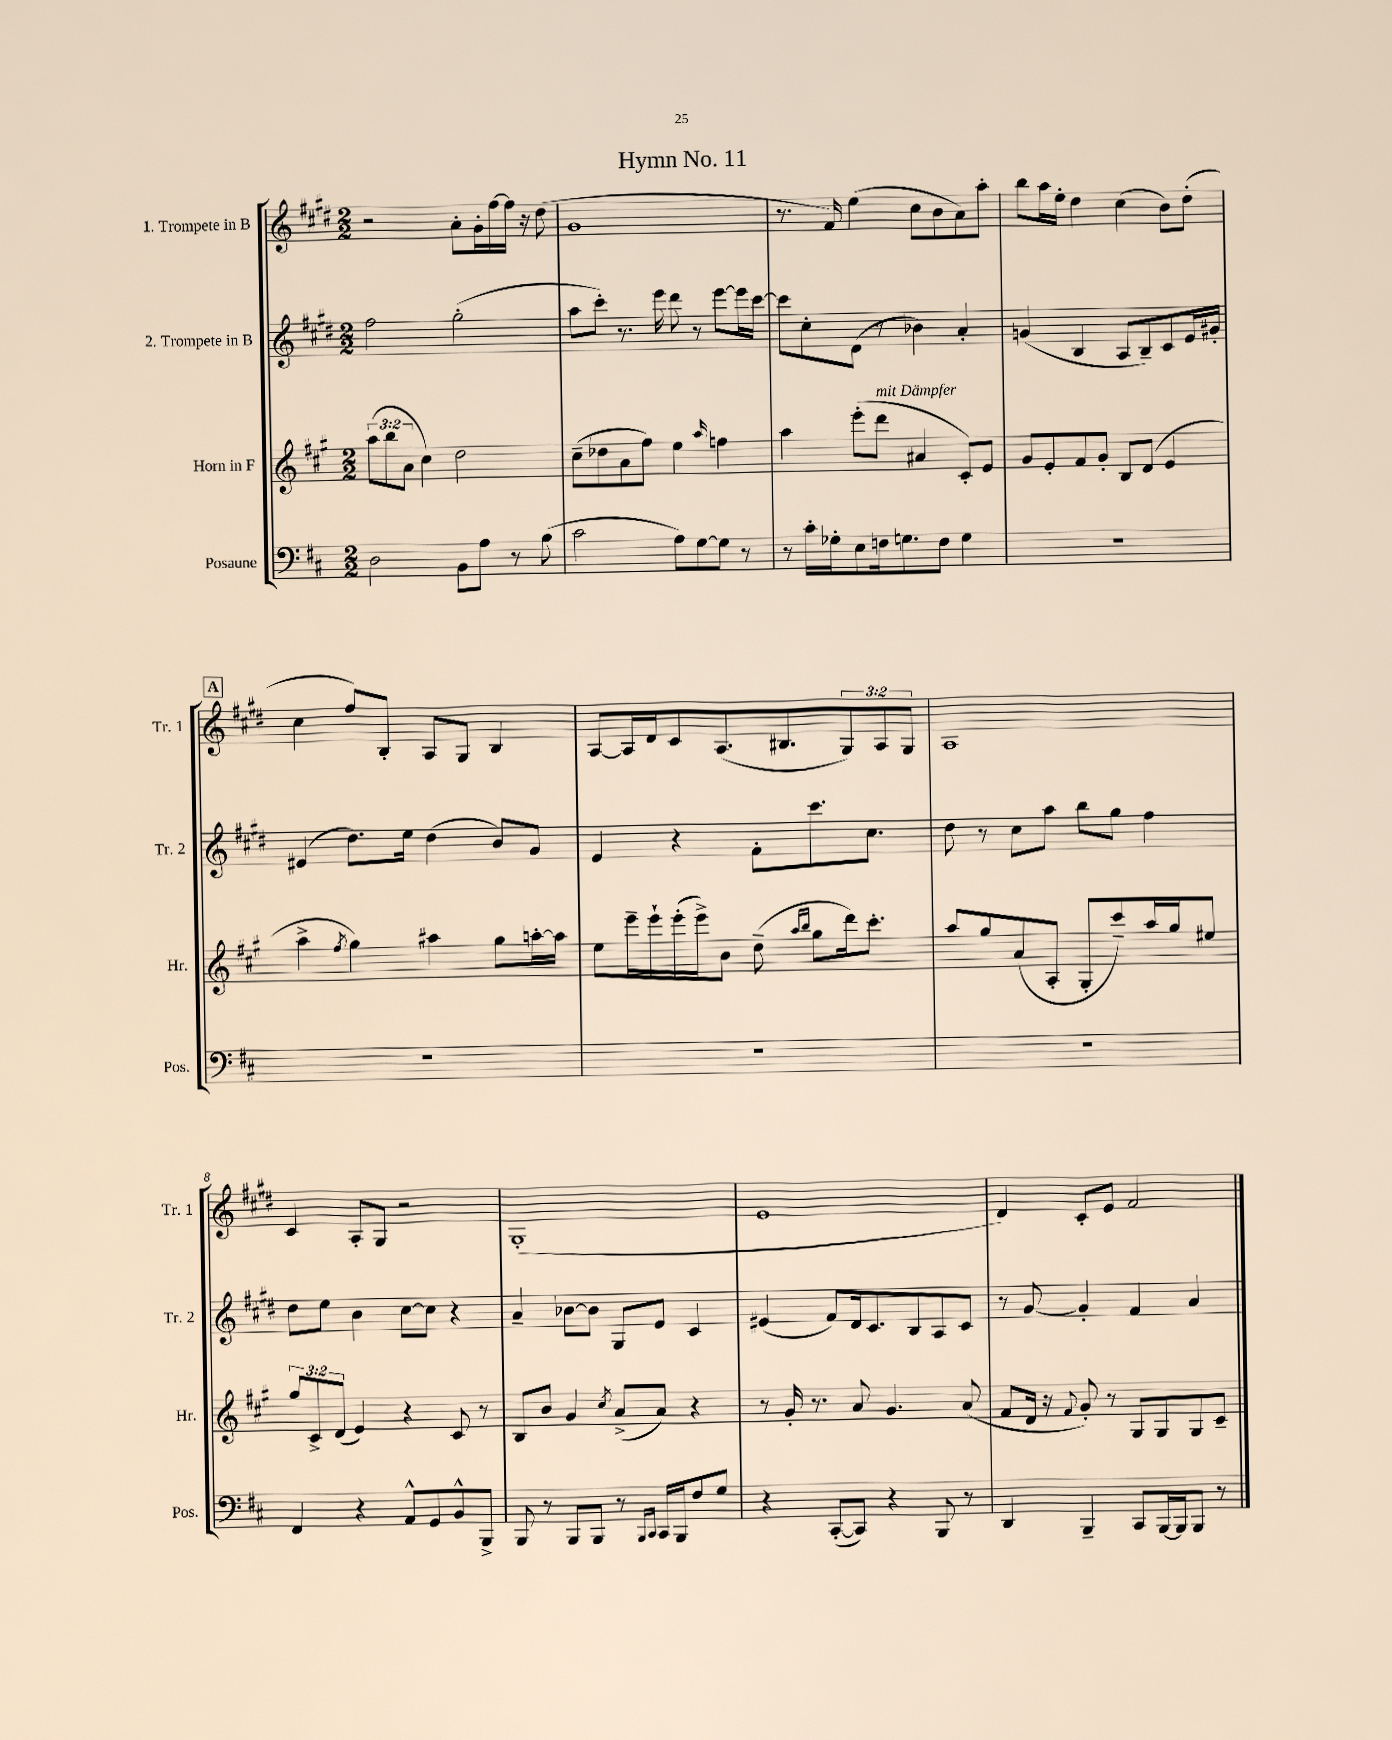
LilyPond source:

\header { title = "Hymn No. 11" }
<<
\new StaffGroup <<
\new Staff = "s0" \with { instrumentName = "1. Trompete in B" shortInstrumentName = "Tr. 1" } {
    \clef treble \key e \major \numericTimeSignature \time 2/2 \override Staff.TupletNumber.text = #tuplet-number::calc-fraction-text
    r2 a'8-. gis'16-. fis''16~ fis''16 r16 dis''8( |
    gis'1 |
    r8. fis'16) e''4( cis''8 b'8 a'8) a''8-. |
    b''8 a''16 e''16-. dis''4 cis''4( b'8) dis''8-.( |
    \mark \markup { \box "A" } cis''4 fis''8) b8-. a8 gis8 b4 |
    a8~ a16 dis'16 cis'8 a8.( bis8. \tuplet 3/2 { gis8) a8 gis8 } |
    a1 |
    cis'4 a8-. gis8 r2 |
    gis1-.( |
    e'1 |
    dis'4) cis'8-. e'8 fis'2 \bar "|." |
}
\new Staff = "s1" \with { instrumentName = "2. Trompete in B" shortInstrumentName = "Tr. 2" } {
    \clef treble \key e \major \numericTimeSignature \time 2/2
    fis''2 gis''2-.( |
    a''8 cis'''8-.) r8. e'''16 dis'''8 r8 e'''8~ e'''16 cis'''16~ |
    cis'''8 cis''8-. dis'8( r8 bes'4) a'4-. |
    g'4( b4 a8 b8--) cis'8 e'16 gis'16-. |
    \mark \markup { \box "A" } eis'4( dis''8.) e''16 dis''4( b'8) gis'8 |
    e'4 r4 fis'8-. cis'''8. cis''8. |
    dis''8 r8 cis''8 a''8 b''8 gis''8 fis''4 |
    dis''8 e''8 b'4 cis''8~ cis''8 r4 |
    a'4-- bes'8~ bes'8 gis8 e'8 cis'4 |
    eis'4( fis'8) dis'16 cis'8. b8 a8 cis'8 |
    r8 gis'8~ gis'4-. fis'4 a'4 \bar "|." |
}
\new Staff = "s2" \with { instrumentName = "Horn in F" shortInstrumentName = "Hr." } {
    \clef treble \key a \major \numericTimeSignature \time 2/2 \override Staff.TupletNumber.text = #tuplet-number::calc-fraction-text
    \tuplet 3/2 { a''8( b''8 a'8 } cis''4) d''2 |
    cis''8--( des''8 a'8 fis''8) e''4 \grace { a''16 } f''4 |
    a''4 e'''8-.( d'''8^\markup { \italic "mit Dämpfer" } ais'4 cis'8-.) e'8 |
    gis'8 e'8-. fis'8 gis'8-. b8 d'8( e'4 |
    \mark \markup { \box "A" } a''4-> \acciaccatura { fis''8 } gis''4) ais''4 gis''8 a''16~-. a''16 |
    e''8 e'''16-- e'''16-! e'''16-.( e'''16->) b'8 d''8--( \grace { a''16 b''16 } gis''8 d'''16) cis'''8.-. |
    a''8 gis''8 a'8( a8-. gis8-. cis'''8--) a''16 gis''16 eis''8 |
    \tuplet 3/2 { gis''8 cis'8-> d'8( } e'4) r4 cis'8 r8 |
    b8 b'8 gis'4 \acciaccatura { cis''8 } a'8->( a'8) r4 |
    r8 gis'16-. r8. a'8 gis'4. a'8( |
    fis'8 d'16 r16 \appoggiatura { fis'8 } gis'8-.) r8 gis8 gis8 gis8 cis'8-- \bar "|." |
}
\new Staff = "s3" \with { instrumentName = "Posaune" shortInstrumentName = "Pos." } {
    \clef bass \key d \major \numericTimeSignature \time 2/2
    d2 b,8 a8 r8 b8( |
    cis'2 a8) g8~ g8 r8 |
    r8 cis'16-. ges16-. e8 f16 g8. f8 g4 |
    R1 |
    \mark \markup { \box "A" } R1 |
    R1 |
    R1 |
    fis,4 r4 a,8-^ g,8 b,8-^ b,,8-> |
    b,,8 r8 b,,8 b,,8 r8 \grace { b,,16 cis,16 } cis,16 b,,16 fis8 g8 |
    r4 cis,8~-.( cis,8) r4 b,,8 r8 |
    d,4 b,,4-- cis,8 b,,16~ b,,16 b,,8 r8 \bar "|." |
}
>>
>>
